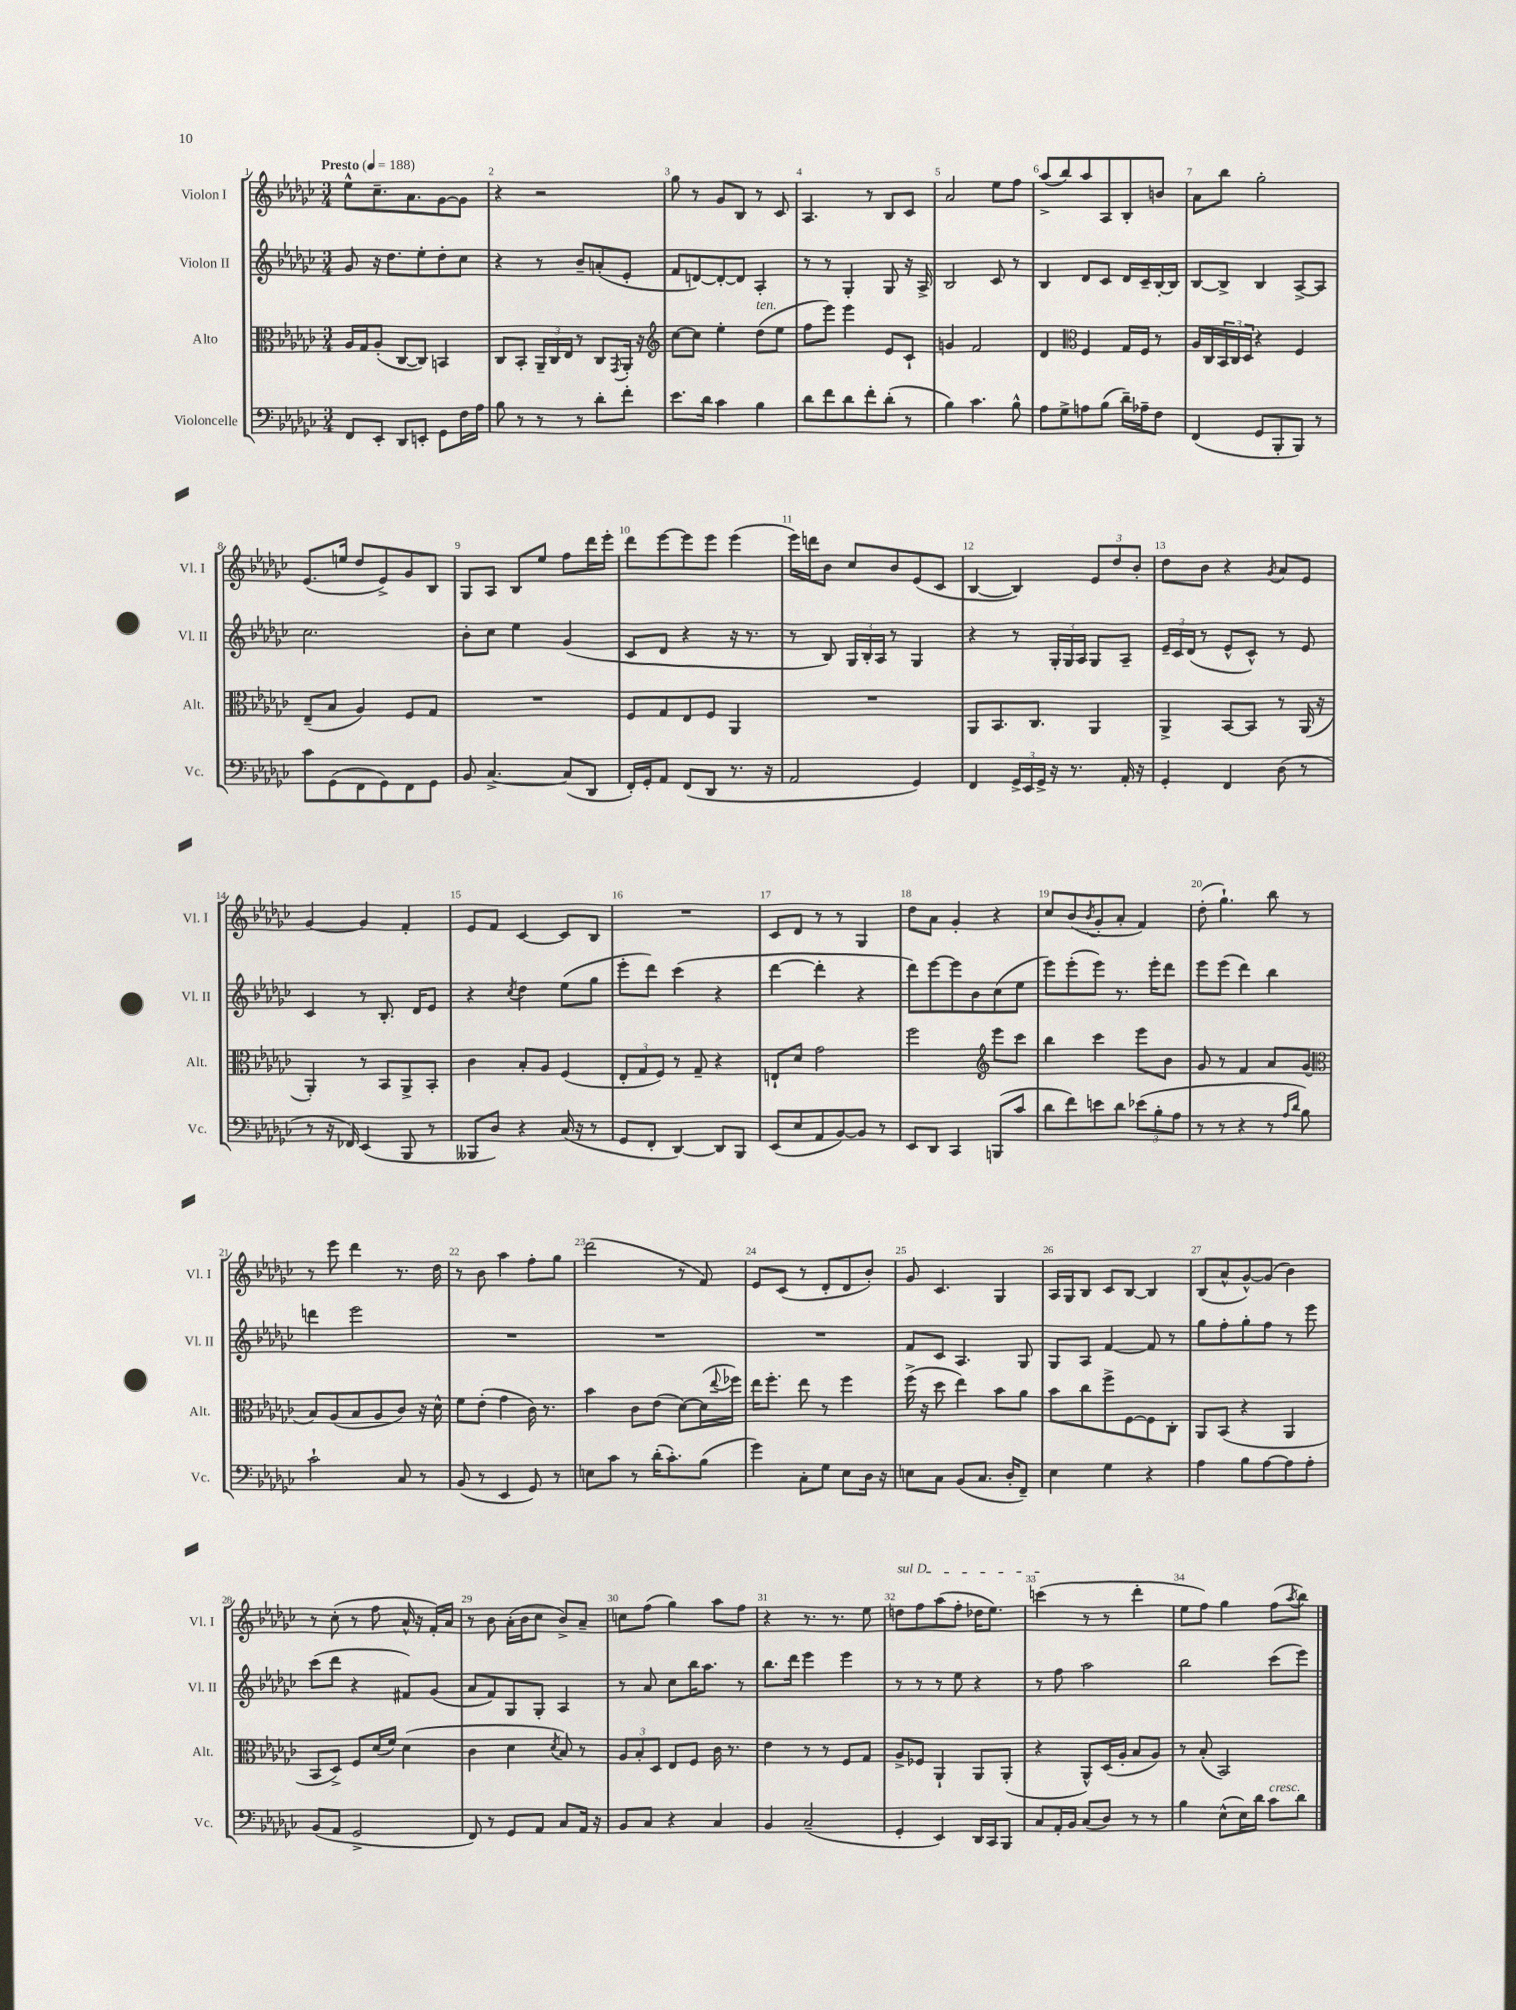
<<
\new StaffGroup <<
\new Staff = "s0" \with { instrumentName = "Violon I" shortInstrumentName = "Vl. I" } {
    \clef treble \key ges \major \numericTimeSignature \time 3/4 \tempo "Presto" 4 = 188
    ees''8-^ ces''8.-- aes'8. ges'8~ ges'8 |
    r4 r2 |
    ges''8 r8 ges'8 bes8 r8 ces'8 |
    aes4. r8 bes8 ces'8 |
    aes'2 ees''8 f''8 |
    aes''8->( bes''8) aes''8 aes8 bes8-. b'8 |
    aes'8 bes''8 ges''2-. |
    ees'8.( e''16 des''8 ees'8->) ges'8 bes8 |
    ges8 aes8 bes8 ees''8 f''8 des'''16 ees'''16-. |
    des'''8 ees'''8~ ees'''8 ees'''8 ees'''4( |
    ees'''16) d'''16 bes'8 ces''8 bes'8 ees'8( ces'8 |
    bes4~ bes4) \tuplet 3/2 { ees'8 des''8 bes'8-. } |
    des''8 bes'8 r4 \acciaccatura { ges'8 } aes'8 ees'8 |
    ges'4~ ges'4 f'4-. |
    ees'8 f'8 ces'4~ ces'8 bes8 |
    R2. |
    ces'8 des'8 r8 r8 ges4 |
    des''8 aes'8 ges'4-. r4 |
    ces''8 bes'8( \acciaccatura { bes'8 } ges'8-. aes'8-. f'4) |
    des''8-.( ges''4.-!) bes''8 r8 |
    r8 ees'''8 des'''4 r8. des''16 |
    r8 bes'8 aes''4 f''8-. ges''8 |
    des'''2( r8 f'8) |
    ees'8 ces'8( r8 des'8-. des'8 bes'8-.) |
    ges'8 ces'4. ges4 |
    aes16 ges16 bes8 ces'8 bes8~ bes4 |
    bes8( aes'8-^ ges'8~-^) ges'8( bes'4) |
    r8 ces''8-.( r8 f''8 aes'16-^ r16 f'16-.) aes'16 |
    r8 bes'8 aes'16-.( bes'16 ces''8 bes'8->) aes'8-- |
    c''8 f''8( ges''4) aes''8 f''8 |
    r4 r8. r8. ees''8 |
    \once \override TextSpanner.bound-details.left.text = \markup { \italic "sul D" } d''8\startTextSpan f''8 aes''8( f''8-. des''16 ees''8.) |
    c'''4\stopTextSpan( r8 r8 des'''4-. |
    ees''8 f''8) ges''4 f''8( \acciaccatura { aes''8 } bes''8) \bar "|." |
}
\new Staff = "s1" \with { instrumentName = "Violon II" shortInstrumentName = "Vl. II" } {
    \clef treble \key ges \major \numericTimeSignature \time 3/4
    ges'8 r16 des''8. ees''8-. des''8-. ces''8 |
    r4 r8 bes'8-- a'8-.( ees'8-. |
    f'8 d'8~) d'8~-. d'8 aes4-. |
    r8 r8 ges4-. ges8 r16 aes16-> |
    bes2 ces'8 r8 |
    bes4 des'8 ces'8 des'16 ces'16-- bes16~-. bes16 |
    bes8~ bes8-> bes4 aes8~-> aes8 |
    ces''2. |
    bes'8-. ces''8 ees''4 ges'4( |
    ces'8 des'8 r4 r16 r8. |
    r8 bes8) \tuplet 3/2 { ges16 bes16-. aes16 } r8 ges4 |
    r4 r8 \tuplet 3/2 { ges16-. ges16 aes16 } ges8 aes8-- |
    \tuplet 3/2 { ees'16-- ces'16 des'16( } r8 ees'8-^ ces'8-^) r8 ees'8 |
    ces'4 r8 bes8.-. des'16 ees'8 |
    r4 \acciaccatura { ces''8 } des''4 ees''8( ges''8 |
    ees'''8-. des'''8) ces'''4( r4 |
    des'''4~ des'''4-. r4 |
    des'''8) ees'''8~ ees'''8 bes'8 ces''8( ees''8 |
    ees'''8) ees'''8-.( ees'''8) r8. ees'''16-. des'''8 |
    ees'''8 ees'''8( des'''4) bes''4 |
    d'''4 ees'''2 |
    R2. |
    R2. |
    R2. |
    f'8 ces'8 aes4. ges8 |
    ges8 aes8 f'4~ f'8 r8 |
    ges''8 f''8-. ges''8-. f''8 r8 ees'''8 |
    ces'''8( des'''8 r4 fis'8) ges'8( |
    aes'8 f'8) ges8 ges8-. aes4 |
    r8 aes'8 ces''8 bes''16 aes''8. r8 |
    bes''8. des'''16 ees'''4 ees'''4 |
    r8 r8 r8 ees''8 r4 |
    r8 f''8 aes''2 |
    bes''2 ces'''8( ees'''8) \bar "|." |
}
\new Staff = "s2" \with { instrumentName = "Alto" shortInstrumentName = "Alt." } {
    \clef alto \key ges \major \numericTimeSignature \time 3/4
    aes16 ges16 aes8-.( ces8~ ces8) b,4 |
    ces8 bes,8-. \tuplet 3/2 { aes,16-- ces16 ees16 } r8 ces8 \acciaccatura { ges,8 } aes,16-. r16 |
    \clef treble ces''8~ ces''8 ees''4-. des''8^\markup { \italic "ten." }( ees''8 |
    f''8 ees'''8) ees'''4 ees'8 ces'8-! |
    g'4 f'2 |
    des'4 \clef alto f4 ges16 f16 r8 |
    aes16 ces16 \tuplet 3/2 { bes,16 ces16 des16 } r4 f4 |
    ees8--( bes8 aes4) f8 ges8 |
    R2. |
    f8 ges8 ees8 f8 aes,4 |
    R2. |
    aes,8 bes,8. ces8. aes,4 |
    aes,4-> bes,8~ bes,8 r8 aes,16( r16 |
    aes,4-.) r8 bes,8 aes,8-> bes,8-. |
    ces'4 bes8-. aes8 f4( |
    \tuplet 3/2 { ees8-. ges8 f8) } r8 ges8-- r4 |
    e8-! des'8 ges'2 |
    f''2 \clef treble ees'''8 ces'''8 |
    bes''4 ces'''4 ees'''8 bes'8 |
    ges'8 r8 f'4 aes'8 ges'8( |
    \clef alto bes8) aes8( bes8 aes8 ces'8) r16 des'16-^ |
    f'8 ees'8-.( ges'4 ces'16) r8. |
    bes'4 ces'8 ees'8( des'8~) des'16( \appoggiatura { ees''8 } fes''16) |
    ees''16 f''8.-. ees''8 r8 f''4 |
    f''16->( r16 des''8 ees''4) bes'8 aes'8 |
    bes'8 ces''8 f''8-> f8~ f8 ces8-. |
    aes,8 bes,8( r4 aes,4 |
    bes,8 des8->) f8 des'16( f'16) des'4( |
    ces'4 des'4 \acciaccatura { des'8 } bes8) r8 |
    \tuplet 3/2 { aes8 bes8-. des8 } ees8 f8 ces'16 r8. |
    ees'4 r8 r8 f8 ges8 |
    aes8-> fes8 aes,4-! aes,8 aes,8-.( |
    r4 aes,8-^) des16( aes16-. bes8 aes8) |
    r8 bes8-.( bes,2) \bar "|." |
}
\new Staff = "s3" \with { instrumentName = "Violoncelle" shortInstrumentName = "Vc." } {
    \clef bass \key ges \major \numericTimeSignature \time 3/4
    f,8 ees,8-. des,8 e,8-. ges,8 f16 aes16 |
    bes8 r8 r8 r8 des'8-. f'8-. |
    ees'8. des'16 ces'4 bes4 |
    des'8 f'8 des'8 f'8-. des'8-.( r8 |
    bes4) ces'4. bes8-^ |
    aes8 ges8-> a8 bes8( des'16--) aes16-- f8 |
    f,4( ges,8 bes,,8-. bes,,8) r8 |
    ces'8 ges,8( f,8 ges,8) f,8 ges,8 |
    bes,8 ces4.~-> ces8( des,8 |
    f,16-.) ges,16-. aes,8 f,8( des,8 r8. r16 |
    aes,2 ges,4) |
    f,4 \tuplet 3/2 { ges,16-> ees,16 ges,16-> } r16 r8. aes,16-. r16 |
    ges,4-. f,4 des8( r8 |
    r8 r16 fes,16) ees,4( bes,,8 r8 |
    beses,,8 des8) r4 ces16( r16 r8 |
    ges,8 f,8-. des,4~) des,8 bes,,8 |
    ees,8( ees8 aes,8 bes,8~) bes,8 r8 |
    ees,8 des,8 ces,4 b,,8( ces'8 |
    des'8 f'8) e'8 des'8 \tuplet 3/2 { ees'8( bes8-. aes8 } |
    r8 r8 r4 r8 \grace { aes16 des'16 } bes8) |
    ces'2-! ces8 r8 |
    bes,8( r8 ees,4 ges,8) r8 |
    e8 ces'8 r8 des'16-.( ces'8.-.) bes8( |
    ges'4) ces8-. ges8 ees8 des16 r16 |
    e8 ces8 bes,8( ces8. des16-. f,8--) |
    ees4 ges4 r4 |
    aes4 bes8 aes8~ aes8 aes8-. |
    bes,8( aes,8 ges,2-> |
    f,8) r8 ges,8 aes,8 ces8 aes,16 r16 |
    bes,8 ces8 r4 ces4 |
    bes,4 ces2--( |
    ges,4-. ees,4) des,16 ces,16 bes,,8 |
    ces8 aes,16-. bes,16 ces8( des8) r8 r8 |
    bes4 ees8-^( ees16) des'16 ces'8^\markup { \italic "cresc." } des'8 \bar "|." |
}
>>
>>
\layout { \context { \Score \override BarNumber.break-visibility = ##(#f #t #t) barNumberVisibility = #all-bar-numbers-visible } }
